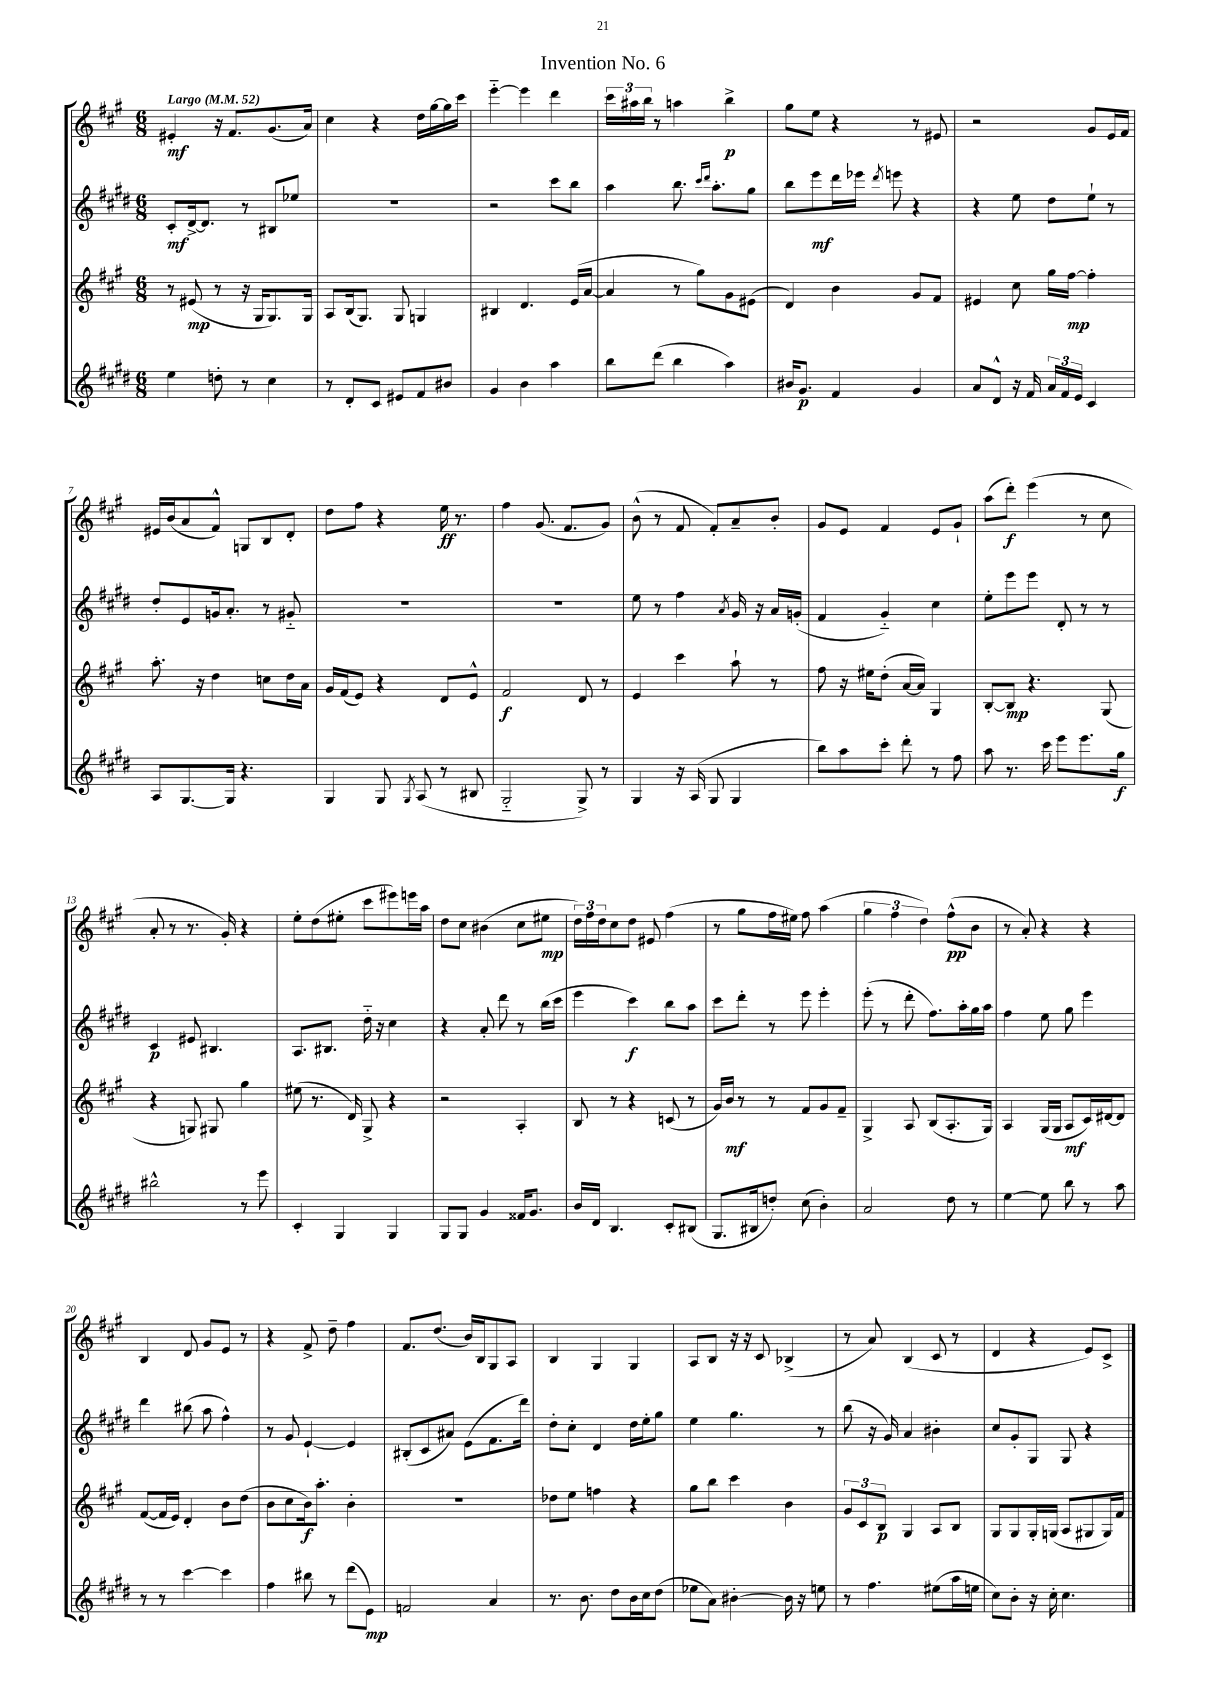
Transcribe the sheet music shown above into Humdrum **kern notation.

**kern	**dynam	**kern	**dynam	**kern	**dynam	**kern	**dynam
*part4	*part4	*part3	*part3	*part2	*part2	*part1	*part1
*staff4	*staff4	*staff3	*staff3	*staff2	*staff2	*staff1	*staff1
*clefG2	*	*clefG2	*	*clefG2	*	*clefG2	*
*k[f#c#g#d#]	*	*k[f#c#g#]	*	*k[f#c#g#d#]	*	*k[f#c#g#]	*
*M6/8	*	*M6/8	*	*M6/8	*	*M6/8	*
*MM52	*	*MM52	*	*MM52	*	*MM52	*
=1	=1	=1	=1	=1	=1	=1	=1
!	!	!	!	!	!	!LO:TX:a:B:t=Largo	!
4ee\	.	8r	.	8c#'/L	mf	4e#X'/	mf
.	.	(8e#X/	mp	[16d#^/k	.	.	.
.	.	.	.	8.d#/J]	.	.	.
8ddn'\	.	8r	.	.	.	16r	.
.	.	.	.	.	.	8.f#/L	.
8r	.	16r	.	8r	.	.	.
.	.	16G#/KL	.	.	.	.	.
4cc#\	.	8.G#/)	.	8B#X/L	.	(8.g#/	.
.	.	.	.	8ee-X/J	.	.	.
.	.	16G#/Jk	.	.	.	16a/Jk)	.
=2	=2	=2	=2	=2	=2	=2	=2
8r	.	8A/L	.	2.r	.	4cc#\	.
8d#'/L	.	(16B/k	.	.	.	.	.
.	.	8.G#/J)	.	.	.	.	.
8c#/J	.	.	.	.	.	4r	.
8e#X/L	.	8G#/	.	.	.	.	.
8f#/	.	4Gn/	.	.	.	16dd\LL	.
.	.	.	.	.	.	[16gg#\	.
8b#X/J	.	.	.	.	.	16gg#\]	.
.	.	.	.	.	.	16ccc#\JJ	.
=3	=3	=3	=3	=3	=3	=3	=3
4g#/	.	4B#X/	.	2r	.	[4eee\	.
4b\	.	4.d/	.	.	.	4eee\]	.
4aa\	.	.	.	8ccc#\L	.	4ddd\	.
.	.	(16e/LL	.	8bb\J	.	.	.
.	.	[16a/JJ	.	.	.	.	.
=4	=4	=4	=4	=4	=4	=4	=4
8bb\L	.	4a/]	.	4aa\	.	24ccc#\LL	.
.	.	.	.	.	.	24aa#X\	.
.	.	.	.	.	.	24bb\JJ	.
(8ddd#\J	.	.	.	.	.	8r	.
4bb\	.	8r	.	8.bb\	.	4aan\	.
.	.	8gg#\L)	.	.	.	.	.
.	.	.	.	16qqccc#/LL	.	.	.
.	.	.	.	16qqddd#/JJ	.	.	.
.	.	.	.	8.aa'\L	.	.	.
4aa\)	.	8g#\	.	.	.	4bb^\	p
.	.	(8e#X\J	.	8gg#\J	.	.	.
=5	=5	=5	=5	=5	=5	=5	=5
16b#X/KL	.	4d/)	.	8bb\L	.	8gg#\L	.
8.g#/J	p	.	.	.	.	.	.
.	.	.	.	8eee\	mf	8ee\J	.
4f#/	.	4b\	.	16ddd#\L	.	4r	.
.	.	.	.	16eee-X\JJ	.	.	.
.	.	.	.	8qddd#/	.	.	.
.	.	.	.	8eeen\	.	.	.
4g#/	.	8g#/L	.	4r	.	8r	.
.	.	8f#/J	.	.	.	8e#X/	.
=6	=6	=6	=6	=6	=6	=6	=6
8a/L	.	4e#X/	.	4r	.	2r	.
8d#^^/J	.	.	.	.	.	.	.
16r	.	8cc#\	.	8ee\	.	.	.
16f#/	.	.	.	.	.	.	.
24a/LL	.	16gg#\LL	.	8dd#\L	.	.	.
24f#/	.	.	.	.	.	.	.
.	.	[16ff#\JJ	mp	.	.	.	.
24e/JJ	.	.	.	.	.	.	.
4c#/	.	4ff#'\]	.	8ee`\J	.	8g#/L	.
.	.	.	.	8r	.	16e/L	.
.	.	.	.	.	.	16f#/JJ	.
!!LO:LB:g=z
=7	=7	=7	=7	=7	=7	=7	=7
8A/L	.	8.aa'\	.	8dd#'/L	.	16e#X/LL	.
.	.	.	.	.	.	(16b/J	.
[8.G#/	.	.	.	8e/	.	8a/	.
.	.	16r	.	.	.	.	.
.	.	4dd\	.	16gn/k	.	8f#^^/J)	.
16G#/Jk]	.	.	.	8.a'/J	.	.	.
4.r	.	.	.	.	.	8Gn/L	.
.	.	8ccn\L	.	8r	.	8B/	.
.	.	16dd\L	.	8g#X/	.	8d'/J	.
.	.	16a\JJ	.	.	.	.	.
=8	=8	=8	=8	=8	=8	=8	=8
4G#/	.	16g#/LL	.	2.r	.	8dd\L	.
.	.	(16f#/J	.	.	.	.	.
.	.	8e/J)	.	.	.	8ff#\J	.
8G#/	.	4r	.	.	.	4r	.
8qG#/	.	.	.	.	.	.	.
(8A/	.	.	.	.	.	.	.
8r	.	8d/L	.	.	.	16ee\	ff
.	.	.	.	.	.	8.r	.
8B#X/	.	8e^^/J	.	.	.	.	.
=9	=9	=9	=9	=9	=9	=9	=9
2G#/	.	2f#/	f	2.r	.	4ff#\	.
.	.	.	.	.	.	(8.g#/	.
.	.	.	.	.	.	8.f#/L	.
8G#^/)	.	8d/	.	.	.	.	.
8r	.	8r	.	.	.	8g#/J)	.
=10	=10	=10	=10	=10	=10	=10	=10
4G#/	.	4e/	.	8ee\	.	(8b^^\	.
.	.	.	.	8r	.	8r	.
16r	.	4ccc#\	.	4ff#\	.	8f#/	.
(16A/	.	.	.	.	.	.	.
8G#/	.	.	.	.	.	8f#'/L)	.
.	.	.	.	8qa/	.	.	.
4G#/	.	8aa`\	.	16g#/	.	8a~/	.
.	.	.	.	16r	.	.	.
.	.	8r	.	16a/LL	.	8b'/J	.
.	.	.	.	(16gn'/JJ	.	.	.
=11	=11	=11	=11	=11	=11	=11	=11
8bb\L)	.	8ff#\	.	4f#/	.	8g#/L	.
8aa\	.	16r	.	.	.	8e/J	.
.	.	16ee#X\KL	.	.	.	.	.
8ccc#'\J	.	(8dd'\J	.	4g#/)	.	4f#/	.
8ddd#'\	.	[16a/LL	.	.	.	.	.
.	.	16a/JJ])	.	.	.	.	.
8r	.	4G#/	.	4cc#\	.	8e/L	.
8ff#\	.	.	.	.	.	8g#`/J	.
=12	=12	=12	=12	=12	=12	=12	=12
8aa\	.	[8B'/L	.	8ee'\L	.	(8aa\L	.
8.r	.	8B/J]	mp	8eee\	.	8ddd'\J)	f
.	.	4.r	.	8eee\J	.	(4eee\	.
16ccc#\	.	.	.	.	.	.	.
8eee\L	.	.	.	8d#'/	.	.	.
8.eee\	.	.	.	8r	.	8r	.
.	.	(8G#/	.	8r	.	8cc#\	.
16gg#\Jk	f	.	.	.	.	.	.
!!LO:LB:g=z
=13	=13	=13	=13	=13	=13	=13	=13
2bb#X^^\	.	4r	.	4c#/	p	8a'/	.
.	.	.	.	.	.	8r	.
.	.	8Gn/)	.	8e#X/	.	8.r	.
.	.	8G#X/	.	4.B#X/	.	.	.
.	.	.	.	.	.	16g#'/)	.
8r	.	4gg#\	.	.	.	4r	.
8eee\	.	.	.	.	.	.	.
=14	=14	=14	=14	=14	=14	=14	=14
4c#'/	.	(8ee#X\	.	8.A/L	.	8ee'\L	.
.	.	8.r	.	.	.	(8dd\	.
.	.	.	.	8.B#X/J	.	.	.
4G#/	.	.	.	.	.	8ee#X'\J	.
.	.	16d/)	.	.	.	.	.
.	.	8G#^/	.	16dd#\	.	8ccc#\L	.
.	.	.	.	16r	.	.	.
4G#/	.	4r	.	4cc#\	.	8eee#X\)	.
.	.	.	.	.	.	16eeen\L	.
.	.	.	.	.	.	16aa\JJ	.
=15	=15	=15	=15	=15	=15	=15	=15
8G#/L	.	2r	.	4r	.	8dd\L	.
8G#/J	.	.	.	.	.	8cc#\J	.
4g#/	.	.	.	8a'/	.	(4b#X\	.
.	.	.	.	8ddd#\	.	.	.
16f##X/KL	.	4A'/	.	8r	.	8cc#\L	.
8.g#/J	.	.	.	.	.	.	.
.	.	.	.	(16bb\LL	.	8ee#X\J	mp
.	.	.	.	16ccc#\JJ	.	.	.
=16	=16	=16	=16	=16	=16	=16	=16
16b/LL	.	8B/	.	4eee\	.	24dd\LL)	.
.	.	.	.	.	.	24ff#\	.
16d#/JJ	.	.	.	.	.	.	.
.	.	.	.	.	.	24dd\J	.
4.B/	.	8r	.	.	.	8cc#\	.
.	.	4r	.	4ccc#\)	f	8dd\J	.
.	.	.	.	.	.	8e#X/	.
8c#'/L	.	(8cn/	.	8bb\L	.	(4ff#\	.
(8B#X/J	.	8r	.	8aa\J	.	.	.
=17	=17	=17	=17	=17	=17	=17	=17
8.G#/L	.	16g#/LL)	.	8ccc#\L	.	8r	.
.	.	16b/JJ	mf	.	.	.	.
.	.	8r	.	8ddd#'\J	.	8gg#\L	.
16B#X/k	.	.	.	.	.	.	.
8ddn'/J)	.	8r	.	8r	.	16ff#\L	.
.	.	.	.	.	.	16ee#X\JJ)	.
(8cc#\	.	8f#/L	.	8eee\	.	8ff#\	.
4b'\)	.	8g#/	.	4eee'\	.	(4aa\	.
.	.	8f#~/J	.	.	.	.	.
=18	=18	=18	=18	=18	=18	=18	=18
2a/	.	4G#^/	.	(8eee'\	.	6gg#\	.
.	.	.	.	8r	.	.	.
.	.	.	.	.	.	6ff#\	.
.	.	8A/	.	8ddd#'\	.	.	.
.	.	.	.	.	.	6dd\)	.
.	.	(8B/L	.	8.ff#\L)	.	.	.
8dd#\	.	8.A'/	.	.	.	(8ff#^^\L	pp
.	.	.	.	16aa'\L	.	.	.
8r	.	.	.	16gg#\	.	8b\J	.
.	.	16G#/Jk)	.	16aa\JJ	.	.	.
=19	=19	=19	=19	=19	=19	=19	=19
[4ee\	.	4A/	.	4ff#\	.	8r	.
.	.	.	.	.	.	8a'/)	.
8ee\]	.	(16G#/LL	.	8ee\	.	4r	.
.	.	16G#/JJ	.	.	.	.	.
8bb\	.	8A/L	mf	8gg#\	.	.	.
8r	.	16c#/L)	.	4eee\	.	4r	.
.	.	[16d#X/J	.	.	.	.	.
8aa\	.	8d#/J]	.	.	.	.	.
!!LO:LB:g=z
=20	=20	=20	=20	=20	=20	=20	=20
8r	.	([8f#/L	.	4ddd#\	.	4B/	.
8r	.	16f#/L]	.	.	.	.	.
.	.	16e/JJ)	.	.	.	.	.
[4ccc#\	.	4d'/	.	(8bb#X\	.	8d/	.
.	.	.	.	8aa\	.	8g#/L	.
4ccc#\]	.	8b\L	.	4ff#^^\)	.	8e/J	.
.	.	(8dd\J	.	.	.	8r	.
=21	=21	=21	=21	=21	=21	=21	=21
4ff#\	.	8b\L	.	8r	.	4r	.
.	.	8cc#\	.	8g#/	.	.	.
8bb#X\	.	16b\k)	f	[4e`/	.	8f#^/	.
.	.	8.aa'\J	.	.	.	.	.
8r	.	.	.	.	.	8dd~\	.
(8ddd#\L	.	4b'\	.	4e/]	.	4ff#\	.
8e\J)	mp	.	.	.	.	.	.
=22	=22	=22	=22	=22	=22	=22	=22
2fn/	.	2.r	.	(8B#X'/L	.	8.f#/L	.
.	.	.	.	8c#/	.	.	.
.	.	.	.	.	.	(8.dd/J	.
.	.	.	.	8a#X/J)	.	.	.
.	.	.	.	(8e\L	.	16b/LL)	.
.	.	.	.	.	.	16B/J	.
4a/	.	.	.	8.f#\	.	8G#/	.
.	.	.	.	.	.	8A/J	.
.	.	.	.	16ddd#\Jk)	.	.	.
=23	=23	=23	=23	=23	=23	=23	=23
8.r	.	8dd-X\L	.	8dd#'\L	.	4B/	.
.	.	8ee\J	.	8cc#'\J	.	.	.
8.b\	.	.	.	.	.	.	.
.	.	4ffn\	.	4d#/	.	4G#/	.
8dd#\L	.	.	.	.	.	.	.
16b\L	.	4r	.	16dd#\LL	.	4G#/	.
16cc#\J	.	.	.	16ee'\J	.	.	.
(8dd#\J	.	.	.	8gg#\J	.	.	.
=24	=24	=24	=24	=24	=24	=24	=24
8ee-X\L	.	8gg#\L	.	4ee\	.	8A/L	.
8a\J)	.	8bb\J	.	.	.	8B/J	.
[4b#X'\	.	4ccc#\	.	4.gg#\	.	16r	.
.	.	.	.	.	.	16r	.
.	.	.	.	.	.	8c#/	.
16b#\]	.	4b\	.	.	.	(4B-X^/	.
16r	.	.	.	.	.	.	.
8een\	.	.	.	8r	.	.	.
=25	=25	=25	=25	=25	=25	=25	=25
8r	.	12g#/L	.	(8bb\	.	8r	.
.	.	12c#/	.	.	.	.	.
4.ff#\	.	.	.	16r	.	8a/)	.
.	.	12B/J	p	.	.	.	.
.	.	.	.	16g#/)	.	.	.
.	.	4G#/	.	4a/	.	(4B/	.
(8ee#X\L	.	8A/L	.	4b#X'\	.	8c#/	.
16aa\L	.	8B/J	.	.	.	8r	.
16een\JJ	.	.	.	.	.	.	.
=26	=26	=26	=26	=26	=26	=26	=26
8cc#\L)	.	8G#/L	.	8cc#/L	.	4d/	.
8b'\J	.	8G#/	.	8g#'/	.	.	.
16r	.	16G#'/L	.	8G#/J	.	4r	.
16cc#'\	.	(16Gn/JJ	.	.	.	.	.
4.cc#\	.	8A/L	.	8G#/	.	.	.
.	.	8G#X/	.	4r	.	8e/L)	.
.	.	16G#/L)	.	.	.	8c#^/J	.
.	.	16f#/JJ	.	.	.	.	.
==	==	==	==	==	==	==	==
*-	*-	*-	*-	*-	*-	*-	*-
